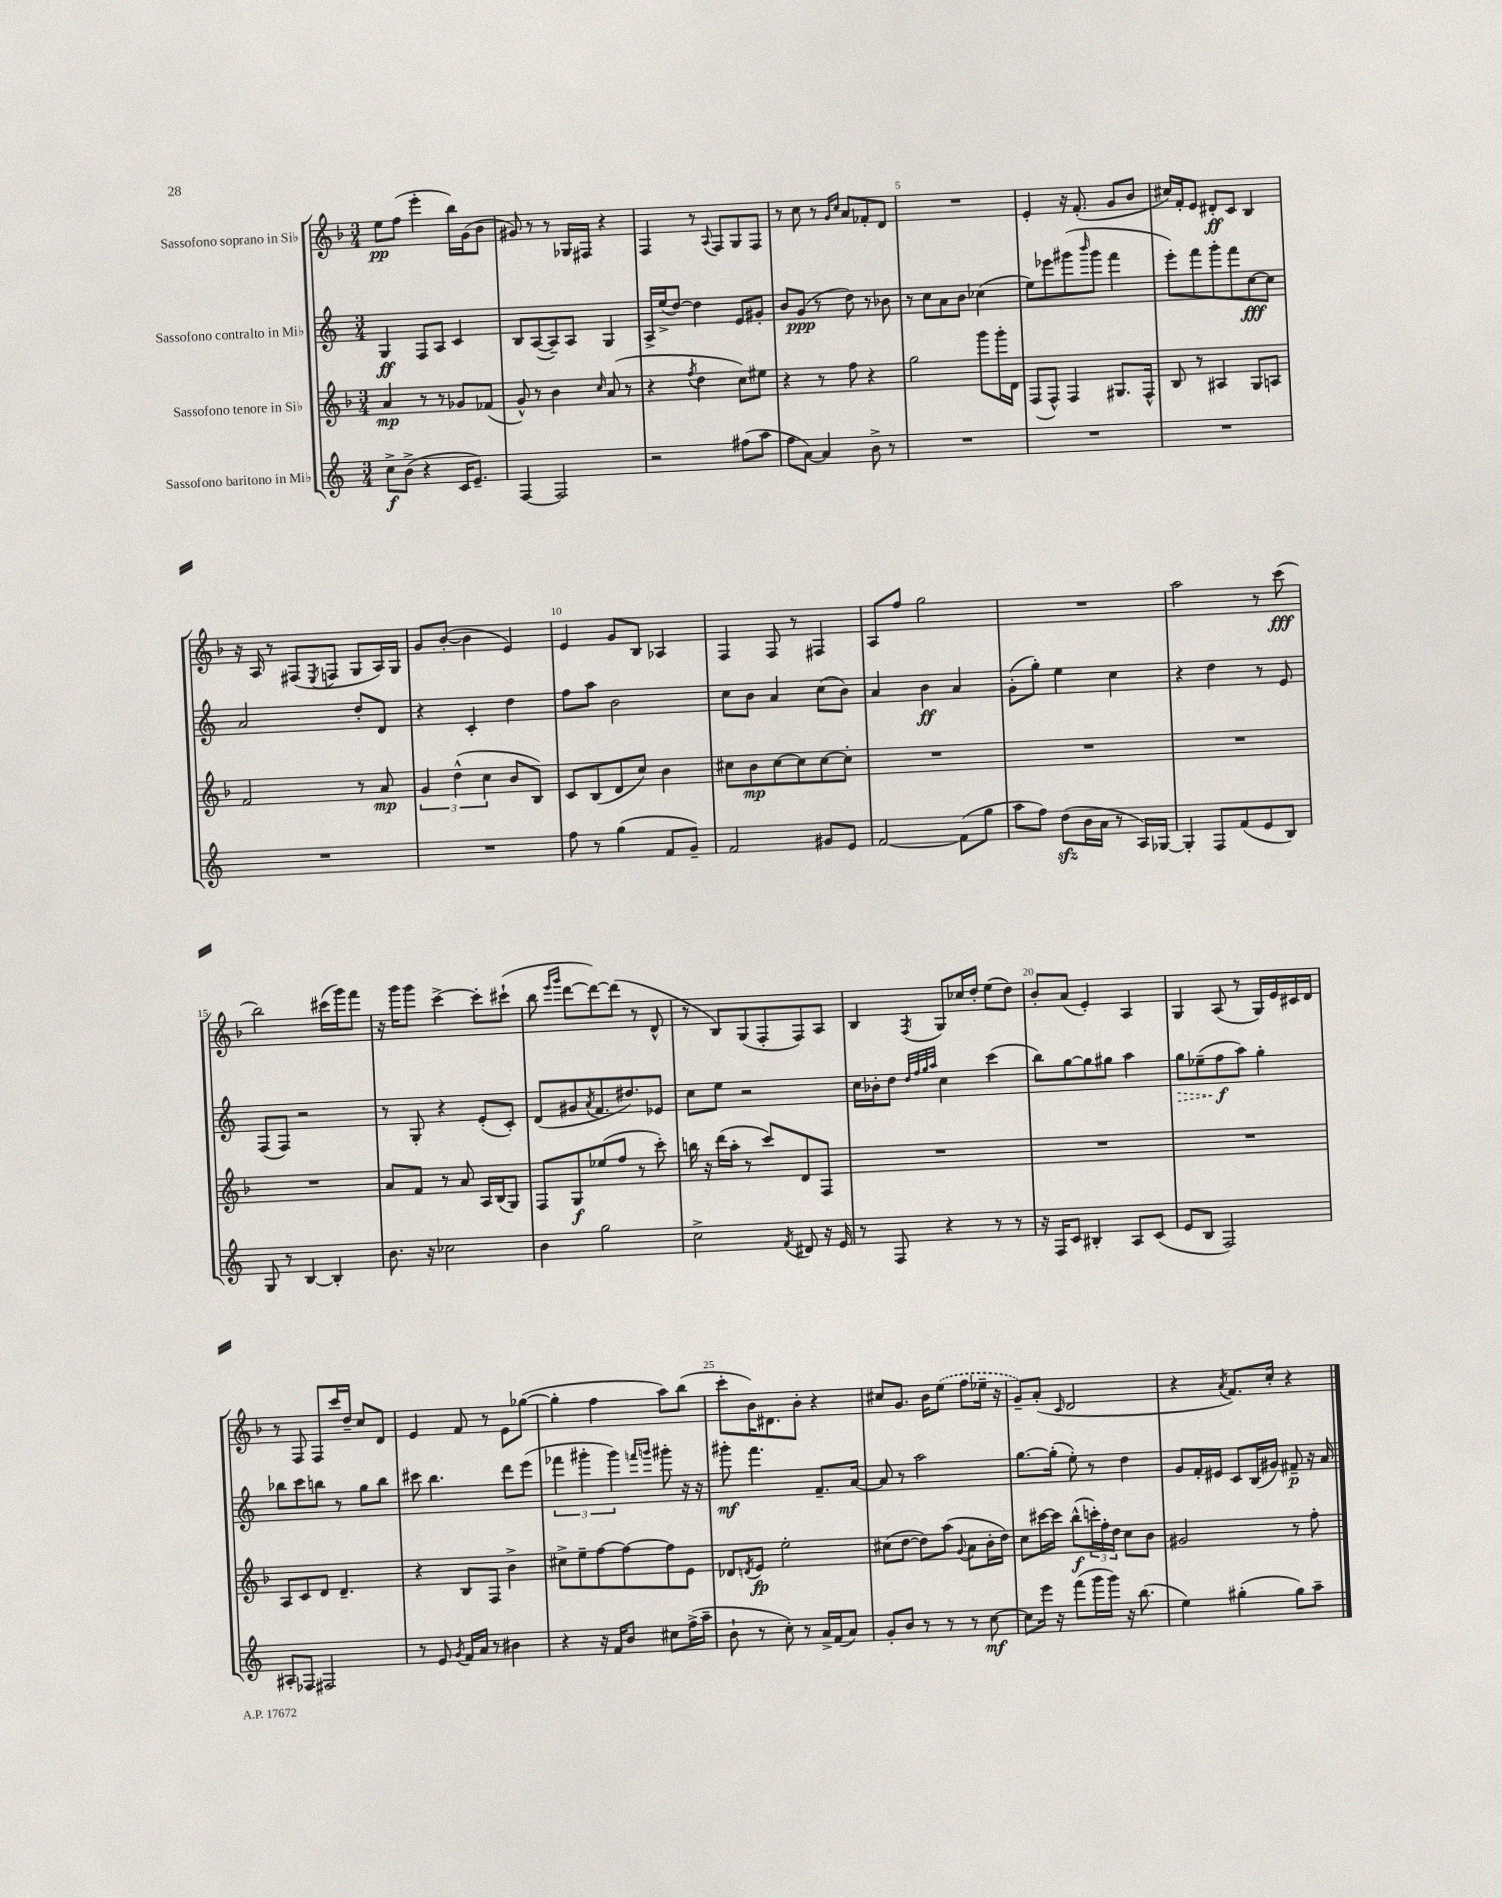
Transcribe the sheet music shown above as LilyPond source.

<<
\new StaffGroup <<
\new Staff = "s0" \with { instrumentName = "Sassofono soprano in Sib" } {
    \clef treble \key f \major \numericTimeSignature \time 3/4
    e''8\pp f''8( e'''4-. bes''16) g'16( bes'8 |
    gis'8) r8 r8 ges16 fis16 r4 |
    f4 r8 \appoggiatura { a8 } f8 g8 f8 |
    r8 c''8 r8 \grace { g'16 c''16 } a'8 fes'8-. d'8 |
    R2. |
    e'4-. r16 f'8.-.( g'8 bes'8 |
    cis''16) f'16-. e'8 dis'8-.\ff c'8 bes4 |
    r16 a16 r8 fis8( \acciaccatura { e8 } f8 g8 a16) g16 |
    g'8 bes'8~-.( bes'4 e'4) |
    e'4 g'8 bes8 aes4 |
    f4 f8 r8 fis4 |
    a8 f''8 g''2 |
    R2. |
    a''2 r8 c'''8\fff( |
    bes''2) cis'''16( g'''16) f'''8 |
    r16 g'''16 g'''8 c'''4~-> c'''8-. cis'''8-!( |
    bes''8 \grace { e'''16 g'''16 } d'''8~ d'''8~) d'''8( r8 d'8-^ |
    r8 bes8) g8( f8-. f8) a8 |
    bes4 \acciaccatura { f8 } g8 ces''16 d''16-. e''8( d''8) |
    bes'8-. a'8( e'4-.) a4 |
    g4 a8( r8 g16) e'16 cis'16 d'16 |
    r8 f8 f8 c'''16 d''16-- c''8 d'8 |
    e'4 f'8 r8 e'8 ges''8~( |
    ges''4-. f''4 a''8) bes''8( |
    c'''8-. bes'16) dis'8. bes'8-. r4 |
    cis''8 g'8. bes'16 \once \slurDashed e''8( f''8 ees''16-- r16 |
    g'8--) a'8-.( \grace { c'16 } d'2 |
    r4 \acciaccatura { a'8 } f'8.) c''16-. r4 \bar "|." |
}
\new Staff = "s1" \with { instrumentName = "Sassofono contralto in Mib" } {
    \clef treble \key c \major \numericTimeSignature \time 3/4
    g4\ff f8 a8 c'4 |
    b8 a8~( a8--) a8 g4 |
    a16-> e''16->( d''8~) d''4 e'8 gis'8-. |
    b'8 g'8\ppp( r8 d''8) r8 bes'8 |
    r8 c''8 a'8 b'8 ces''4( |
    e''8) ees'''8 gis'''8( \grace { b'''16 } gis'''8 f'''4 |
    e'''8-.) f'''8 g'''8-. f'''8 c''8~\fff c''8 |
    a'2 d''8-. d'8 |
    r4 c'4-. d''4 |
    f''8 a''8 b'2 |
    c''8 b'8 a'4 c''8( b'8) |
    a'4 b'4\ff a'4 |
    g'8-.( g''8-.) e''4 c''4 |
    r4 d''4 r8 e'8 |
    f8( f8) r2 |
    r8 g8-. r4 e'8-.( c'8-.) |
    d'8( gis'8 \acciaccatura { a'8 } f'8. dis''8.) ees'8 |
    c''8 e''8 r2 |
    c''16 bes'16-. d''8 \grace { d''32 f''32 g''32 a''32 } c''4 c'''4( |
    b''8) g''8~ g''8 gis''8 a''4 |
    \once \override Hairpin.style = #'dashed-line g''8\> ees''8--( f''8\f\! a''8) g''4-. |
    bes''8 c'''8 b''8 r8 g''8 b''8 |
    cis'''8 b''4. d'''8 e'''8( |
    \tuplet 3/2 { fes'''4 gis'''4-. gis'''4) } \grace { f'''16 g'''16 } gis'''8-. r16 r16 |
    gis'''8-.\mf f'''4. f'8.-- a'16~ |
    a'8 r8 a''2 |
    g''8.~ g''16-.( e''8-.) r8 d''4 |
    g'8 f'16-. eis'16 c'8 b16( gis'16) fis'8--\p r16 a'16 \bar "|." |
}
\new Staff = "s2" \with { instrumentName = "Sassofono tenore in Sib" } {
    \clef treble \key f \major \numericTimeSignature \time 3/4
    a'4\mp r8 r8 ges'8 fes'8( |
    g'8-^) r8 bes'4 \grace { c''16 } a'8( r8 |
    r4 \acciaccatura { f''8 } d''4 c''8) eis''8 |
    r4 r8 f''8 r4 |
    g''2 g'''8 g'''16-. d'16 |
    f8( f8-^) f4 gis8. f16-^ |
    bes8 r8 ais4 g8 a8 |
    f'2 r8 a'8\mp |
    \tuplet 3/2 { g'4 d''4-^( c''4 } bes'8 bes8) |
    c'8 bes8( d'8 c''8) bes'4 |
    cis''8 bes'8\mp cis''8~ cis''8 cis''8~ cis''8-. |
    R2. |
    R2. |
    R2. |
    R2. |
    a'8 f'8 r8 a'8 a16 bes16( g8) |
    f8 g8\f ees''8( f''8 r8 c'''8-.) |
    b''16 r16 d'''16( a''16-. r8 c'''8) d'8 f8 |
    R2. |
    R2. |
    R2. |
    a8 c'8 d'8 d'4.-- |
    r4 bes8 f8 bes'4-> |
    cis''8-> e''8-- f''8~ f''8~ f''8 e'8 |
    des'8 \acciaccatura { d'8 } e'8\fp e''2-. |
    cis''8( d''8~ d''8) a''8( \appoggiatura { g'8 } a'8 bes'16-. d''16) |
    c''8 cis'''16~ cis'''16 bes''8-^\f( \tuplet 3/2 { c'''16-.) f''16-. d''16 } c''8 bes'8 |
    gis'2 r8 f''8-. \bar "|." |
}
\new Staff = "s3" \with { instrumentName = "Sassofono baritono in Mib" } {
    \clef treble \key c \major \numericTimeSignature \time 3/4
    c''8->\f b'8->( r4 c'16 e'8.--) |
    f4~ f2 |
    r2 fis''8( a''8 |
    f''8 a'8~) a'4 b'8-> r8 |
    R2. |
    R2. |
    R2. |
    R2. |
    R2. |
    f''8 r8 g''4( f'8 g'8--) |
    f'2 gis'8 e'8 |
    f'2~ f'8( g''8 |
    a''8 f''8) d''8\sfz( b'16 a'16 r8 a16) ges16~ |
    ges4-. f8 f'8( e'8 b8) |
    g8 r8 b4~ b4-. |
    b'8. r16 ces''2 |
    b'4 g''2 |
    c''2-> \acciaccatura { f'8 } dis'8 r16 e'16 |
    r8 f8 r4 r8 r8 |
    r16 f16 c'8 bis4-. a8 c'8( |
    e'8 b8 f2) |
    ais8-. fes8 fis2 |
    r8 e'8 \acciaccatura { g'8 } f'16 a'16 r8 bis'4 |
    r4 r16 f'16 b'8 cis''8 f''16->( a''16-- |
    b'8-! r8 c''8-.) r8 a'16-> f'16( a'8) |
    g'8-. b'8 r8 r8 r8 c''8~\mf |
    c''8 e'''16 r16 f'''8( g'''16 g'''16) r16 b''8.( |
    e''4) gis''4-.( gis''8) a''8-- \bar "|." |
}
>>
>>
\layout { \context { \Score \override BarNumber.break-visibility = ##(#f #t #t) barNumberVisibility = #(every-nth-bar-number-visible 5) } }
